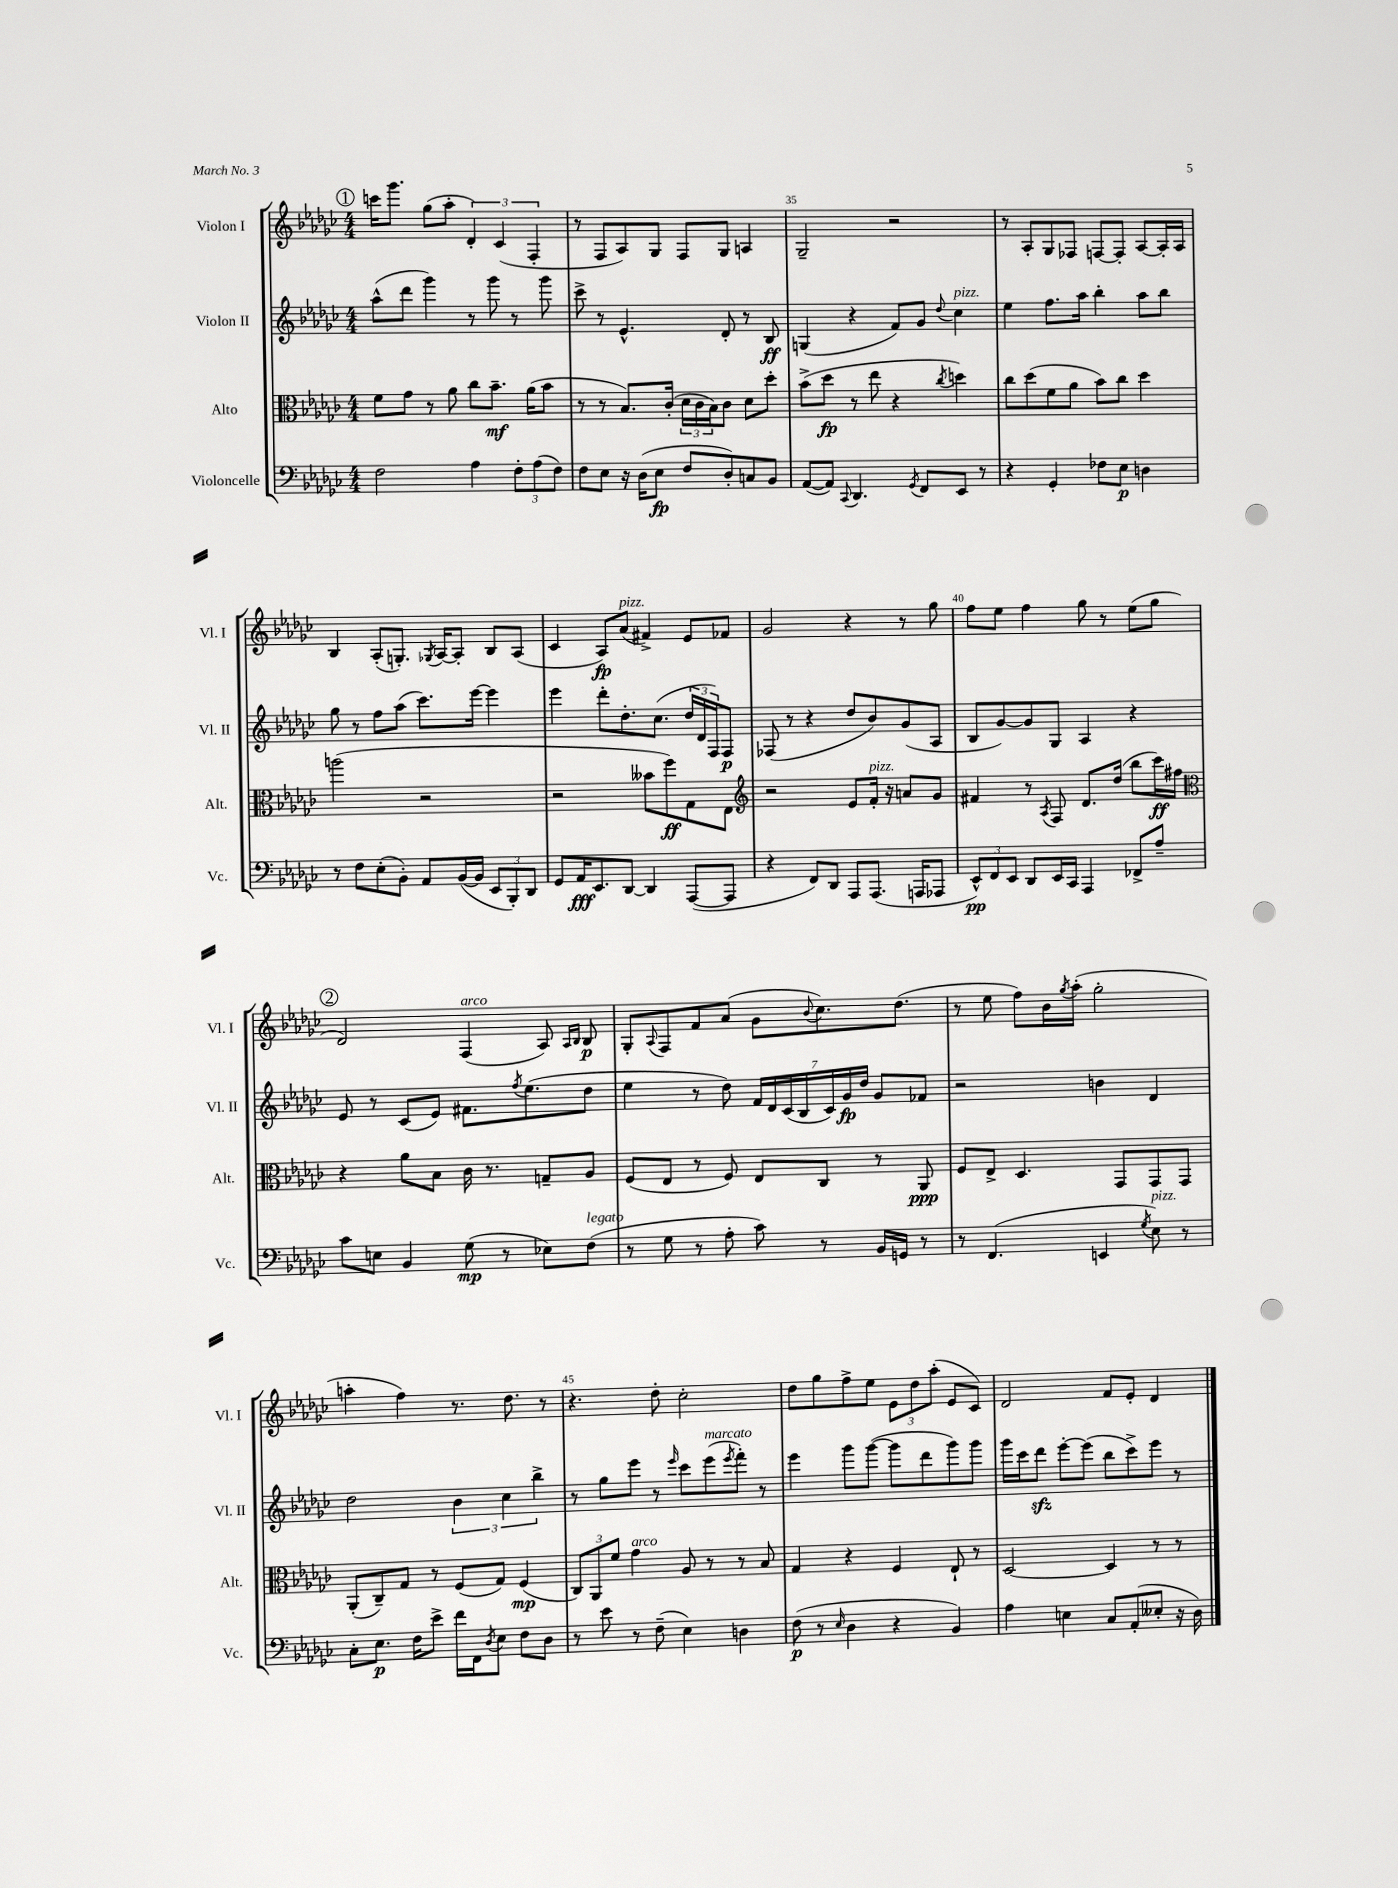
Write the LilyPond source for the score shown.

<<
\new StaffGroup <<
\new Staff = "s0" \with { instrumentName = "Violon I" shortInstrumentName = "Vl. I" } {
    \clef treble \key ges \major \numericTimeSignature \time 4/4
    \mark \markup { \circle "1" } c'''16 ges'''8. ges''8( aes''8-. \tuplet 3/2 { des'4-.) ces'4( f4-. } |
    r8 f8 aes8) ges8 f8 ges8 a4 |
    ges2-- r2 |
    r8 aes8-. ges8 fes8 f8~ f8-. aes8~ aes16-. aes16 |
    bes4 aes8-.( g8.-.) \acciaccatura { ges8 } aes16~ aes8-. bes8 aes8( |
    ces'4 aes8\fp) aes'8^\markup { \italic "pizz." }( fis'4->) ees'8 fes'8 |
    ges'2 r4 r8 ges''8 |
    f''8 ees''8 f''4 ges''8 r8 ees''8( ges''8 |
    \mark \markup { \circle "2" } des'2) f4^\markup { \italic "arco" }( aes8) \grace { aes16 bes16 } bes8\p |
    ges8-. \appoggiatura { aes8 } f8 f'8 aes'8( ges'8 \appoggiatura { bes'8 } ces''8.) des''8.( |
    r8 ees''8 f''8) bes'16 \acciaccatura { ges''8 } aes''16-.( ges''2-. |
    a''4-. f''4) r8. des''8. r8 |
    r4. des''8-. ces''2-. |
    des''8 ges''8 f''8-> ees''8 \tuplet 3/2 { ees'8 des''8 aes''8-.( } ees'8 ces'8) |
    des'2 f'8 ees'8-. des'4 \bar "|." |
}
\new Staff = "s1" \with { instrumentName = "Violon II" shortInstrumentName = "Vl. II" } {
    \clef treble \key ges \major \numericTimeSignature \time 4/4
    \mark \markup { \circle "1" } aes''8-^( des'''8 ges'''4) r8 ges'''8 r8 ges'''8 |
    ces'''8-> r8 ees'4.-^ des'8-. r8 bes8\ff |
    g4( r4 f'8) ges'8 \appoggiatura { des''8 } ces''4^\markup { \italic "pizz." } |
    ees''4 f''8. aes''16 bes''4-. aes''8 bes''8 |
    ges''8 r8 f''8 aes''8( ces'''8.) ees'''16~ ees'''4 |
    ees'''4 des'''8-. des''8.-. ces''8.( \tuplet 3/2 { des''16 des'16 f16) } f8\p |
    fes8( r8 r4 des''8 bes'8) ges'8( aes8 |
    bes8 ges'8~) ges'8 ges8 aes4 r4 |
    \mark \markup { \circle "2" } ees'8 r8 ces'8( ees'8) fis'8. \acciaccatura { f''8 } ees''8.( des''8 |
    ees''4 r8 des''8) \tuplet 7/4 { f'16 des'16 ces'16( bes16 ces'16) ges'16\fp des''16 } ges'8 fes'8 |
    r2 b'4 des'4 |
    des''2 \tuplet 3/2 { bes'4 ces''4 bes''4-> } |
    r8 ges''8 ees'''8 r8 \grace { ees'''16 } ces'''8 ees'''8^\markup { \italic "marcato" }( \acciaccatura { ees'''8 } f'''8-.) r8 |
    ees'''4 ges'''8 ges'''8~( ges'''8 des'''8 ges'''8) ges'''8 |
    ges'''16 ces'''16 des'''8\sfz ees'''8~-. ees'''8( bes''8 ces'''8->) ees'''8 r8 \bar "|." |
}
\new Staff = "s2" \with { instrumentName = "Alto" shortInstrumentName = "Alt." } {
    \clef alto \key ges \major \numericTimeSignature \time 4/4
    \mark \markup { \circle "1" } f'8 ges'8 r8 aes'8 ces''8 bes'8.--\mf aes'16( bes'8 |
    r8 r8 bes8.) ces'16-.( \tuplet 3/2 { des'16 ces'16 bes16) } ces'8 des'8 des''8-. |
    bes'8->( des''8\fp r8 ees''8 r4 \acciaccatura { ces''8 } d''4) |
    ces''8 des''8( f'8 aes'8 bes'8) ces''8 des''4 |
    a''2( r2 |
    r2 beses'8 f''8\ff) ges8 ees8 |
    \clef treble r2 ees'8 f'16-.^\markup { \italic "pizz." } r16 a'8 ges'8 |
    fis'4 r8 \acciaccatura { aes8 } f8 des'8. des''16( bes''8 ces'''16\ff) fis''16 |
    \mark \markup { \circle "2" } \clef alto r4 aes'8 bes8 ces'16 r8. g8-- aes8 |
    f8( ees8 r8 f8) ees8 ces8 r8 aes,8\ppp |
    f8 ees8-> des4. ges,8 ges,8 ges,8 |
    aes,8-.( ces8--) ges8 r8 f8( ges8) f4\mp( |
    \tuplet 3/2 { ces8) aes,8 f'8 } ges'4^\markup { \italic "arco" } aes8 r8 r8 bes8 |
    ges4 r4 f4 ees8-! r8 |
    des2~ des4 r8 r8 \bar "|." |
}
\new Staff = "s3" \with { instrumentName = "Violoncelle" shortInstrumentName = "Vc." } {
    \clef bass \key ges \major \numericTimeSignature \time 4/4
    \mark \markup { \circle "1" } f2 aes4 \tuplet 3/2 { f8-. aes8( f8) } |
    f8 ees8 r16 des16( ees8\fp f8 des8-.) c8 bes,8 |
    aes,8~( aes,8) \appoggiatura { ces,8 } des,4. \acciaccatura { ges,8 } f,8 ees,8 r8 |
    r4 ges,4-. fes8 ees8\p d4 |
    r8 f8 ees8-.( bes,8-.) aes,8 bes,16~( bes,16 \tuplet 3/2 { ees,8 bes,,8-.) des,8 } |
    ges,8 aes,16\fff ees,8. des,8~ des,4 aes,,8~( aes,,8 |
    r4 f,8) des,8 aes,,8 aes,,8.( a,,16 aes,,8 |
    \tuplet 3/2 { ees,8-^\pp) f,8 ees,8 } des,8 ees,16 ces,16 aes,,4 fes,8-> aes8-- |
    \mark \markup { \circle "2" } ces'8 e8 bes,4 ges8\mp( r8 ees8) f8^\markup { \italic "legato" }( |
    r8 ges8 r8 aes8-. ces'8) r8 bes,16 g,16 r8 |
    r8 f,4.( e,4 \acciaccatura { ges8 } ees8^\markup { \italic "pizz." }) r8 |
    ces8-. ees8.\p f16 ees'8-> f'16 f,16 \acciaccatura { des8 } ees8 f8 des8 |
    r8 ees'8 r8 f8--( ees4) d4 |
    f8\p( r8 \grace { ees16 } des4 r4 bes,4) |
    aes4 e4 ces8 aes,8-.( eeses8-. r16 des16) \bar "|." |
}
>>
>>
\layout { \context { \Score currentBarNumber = #33 \override BarNumber.break-visibility = ##(#f #t #t) barNumberVisibility = #(every-nth-bar-number-visible 5) } }
